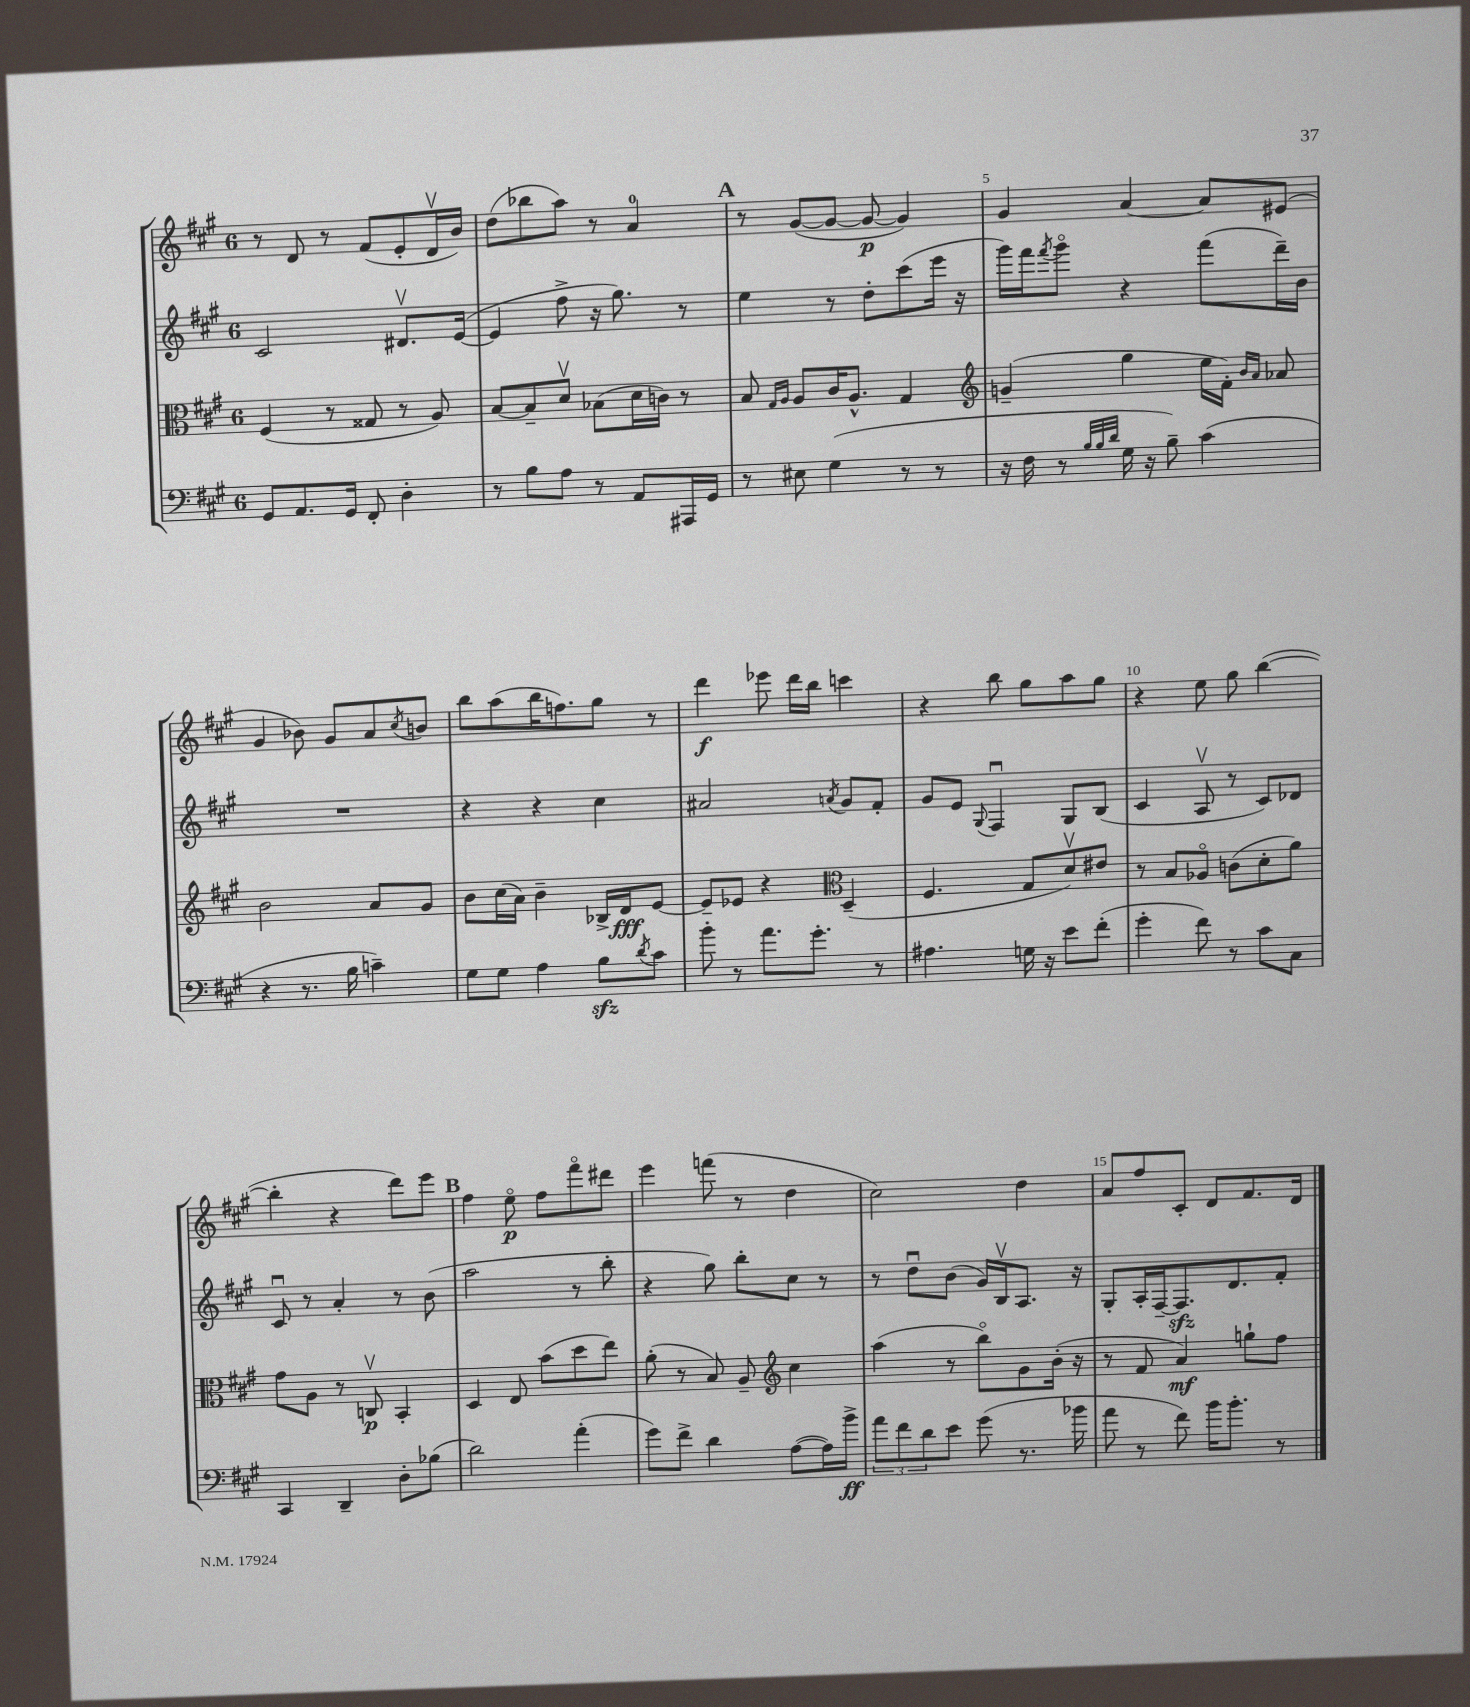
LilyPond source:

<<
\new StaffGroup <<
\new Staff = "s0" {
    \clef treble \key a \major \once \override Staff.TimeSignature.style = #'single-digit \time 6/8
    r8 d'8 r8 fis'8( e'8-. d'16\upbow b'16) |
    d''8( bes''8 a''8) r8 a'4-0 |
    \mark \markup { \bold "A" } r8 gis'8~( gis'8~ gis'8~\p gis'4) |
    gis'4 a'4~ a'8 eis'8( |
    gis'4 bes'8) gis'8 a'8 \acciaccatura { cis''8 } b'8 |
    b''8 a''8( b''16 f''8.) gis''8 r8 |
    d'''4\f ees'''8 d'''16 b''16 c'''4 |
    r4 b''8 gis''8 a''8 gis''8 |
    r4 e''8 gis''8 b''4~( |
    b''4-. r4 d'''8) e'''8 |
    \mark \markup { \bold "B" } fis''4 e''8\flageolet\p fis''8 fis'''8\flageolet dis'''8 |
    e'''4 f'''8( r8 d''4 |
    cis''2) d''4 |
    a'8 fis''8 cis'8-. d'8 fis'8. d'16 \bar "|." |
}
\new Staff = "s1" {
    \clef treble \key a \major \once \override Staff.TimeSignature.style = #'single-digit \time 6/8
    cis'2 dis'8.\upbow e'16~( |
    e'4 fis''8-> r16 gis''8.) r8 |
    \mark \markup { \bold "A" } e''4 r8 d''8-. cis'''8( e'''16 r16 |
    gis'''16) fis'''16 \acciaccatura { fis'''8 } gis'''8\flageolet r4 fis'''8( d'''16--) b'16 |
    R2. |
    r4 r4 cis''4 |
    ais'2 \acciaccatura { a'8 } gis'8 fis'8-. |
    gis'8 e'8 \appoggiatura { gis8 } fis4\downbow gis8 b8( |
    cis'4 a8\upbow r8 cis'8) des'8 |
    cis'8\downbow r8 a'4-. r8 b'8( |
    \mark \markup { \bold "B" } a''2 r8 b''8-. |
    r4 gis''8) b''8-. cis''8 r8 |
    r8 d''8\downbow b'8( gis'16) b16\upbow a8. r16 |
    gis8-. a16-. fis16~-- fis8.\sfz d'8. fis'8-. \bar "|." |
}
\new Staff = "s2" {
    \clef alto \key a \major \once \override Staff.TimeSignature.style = #'single-digit \time 6/8
    fis4( r8 gisis8 r8 a8) |
    b8~ b8-- d'8\upbow bes8( d'16 c'16) r8 |
    \mark \markup { \bold "A" } b8 \grace { gis16 a16 } a8 cis'16 a8.-^ gis4 |
    \clef treble g'4--( gis''4 e''16 fis'16-.) \grace { b'16 a'16 } aes'8 |
    b'2 a'8 gis'8 |
    b'8 cis''16( a'16) b'4-- bes16-> d'16\fff e'8~ |
    e'8-- ees'8 r4 \clef alto d4--( |
    fis4. gis8 d'8\upbow) eis'8 |
    r8 b8 aes8\flageolet c'8( d'8-. a'8) |
    gis'8 a8 r8 c8\upbow\p b,4-. |
    \mark \markup { \bold "B" } d4 e8 b'8( d''8 e''8) |
    a'8-.( r8 b8) a8-- \clef treble cis''4 |
    a''4( r8 b''8\flageolet) gis'8 b'16-.( r16 |
    r8 fis'8 a'4\mf) g''8-! fis''8 \bar "|." |
}
\new Staff = "s3" {
    \clef bass \key a \major \once \override Staff.TimeSignature.style = #'single-digit \time 6/8
    gis,8 a,8. gis,16 fis,8-. d4-. |
    r8 b8 a8 r8 a,8 ais,,16 gis,16 |
    \mark \markup { \bold "A" } r8 eis8 gis4( r8 r8 |
    r16 fis16 r8 \grace { b32 b32 d'32 } gis16 r16 b8--) cis'4( |
    r4 r8. b16 c'4--) |
    gis8 gis8 a4 b8\sfz \acciaccatura { d'8 } cis'8 |
    b'8-. r8 a'8. gis'8.-. r8 |
    ais4. g16 r16 e'8 fis'8-.( |
    gis'4-. fis'8) r8 cis'8 cis8 |
    cis,4 d,4-- d8-. bes8( |
    \mark \markup { \bold "B" } d'2) a'4-.( |
    gis'8) fis'8-> d'4 a8~( a16) b'16->\ff |
    \tuplet 3/2 { a'8 fis'8 d'8 } e'8 gis'8( r8. bes'16 |
    a'8 r8 fis'8) b'16 b'8.-. r8 \bar "|." |
}
>>
>>
\layout { \context { \Score currentBarNumber = #2 \override BarNumber.break-visibility = ##(#f #t #t) barNumberVisibility = #(every-nth-bar-number-visible 5) } }
